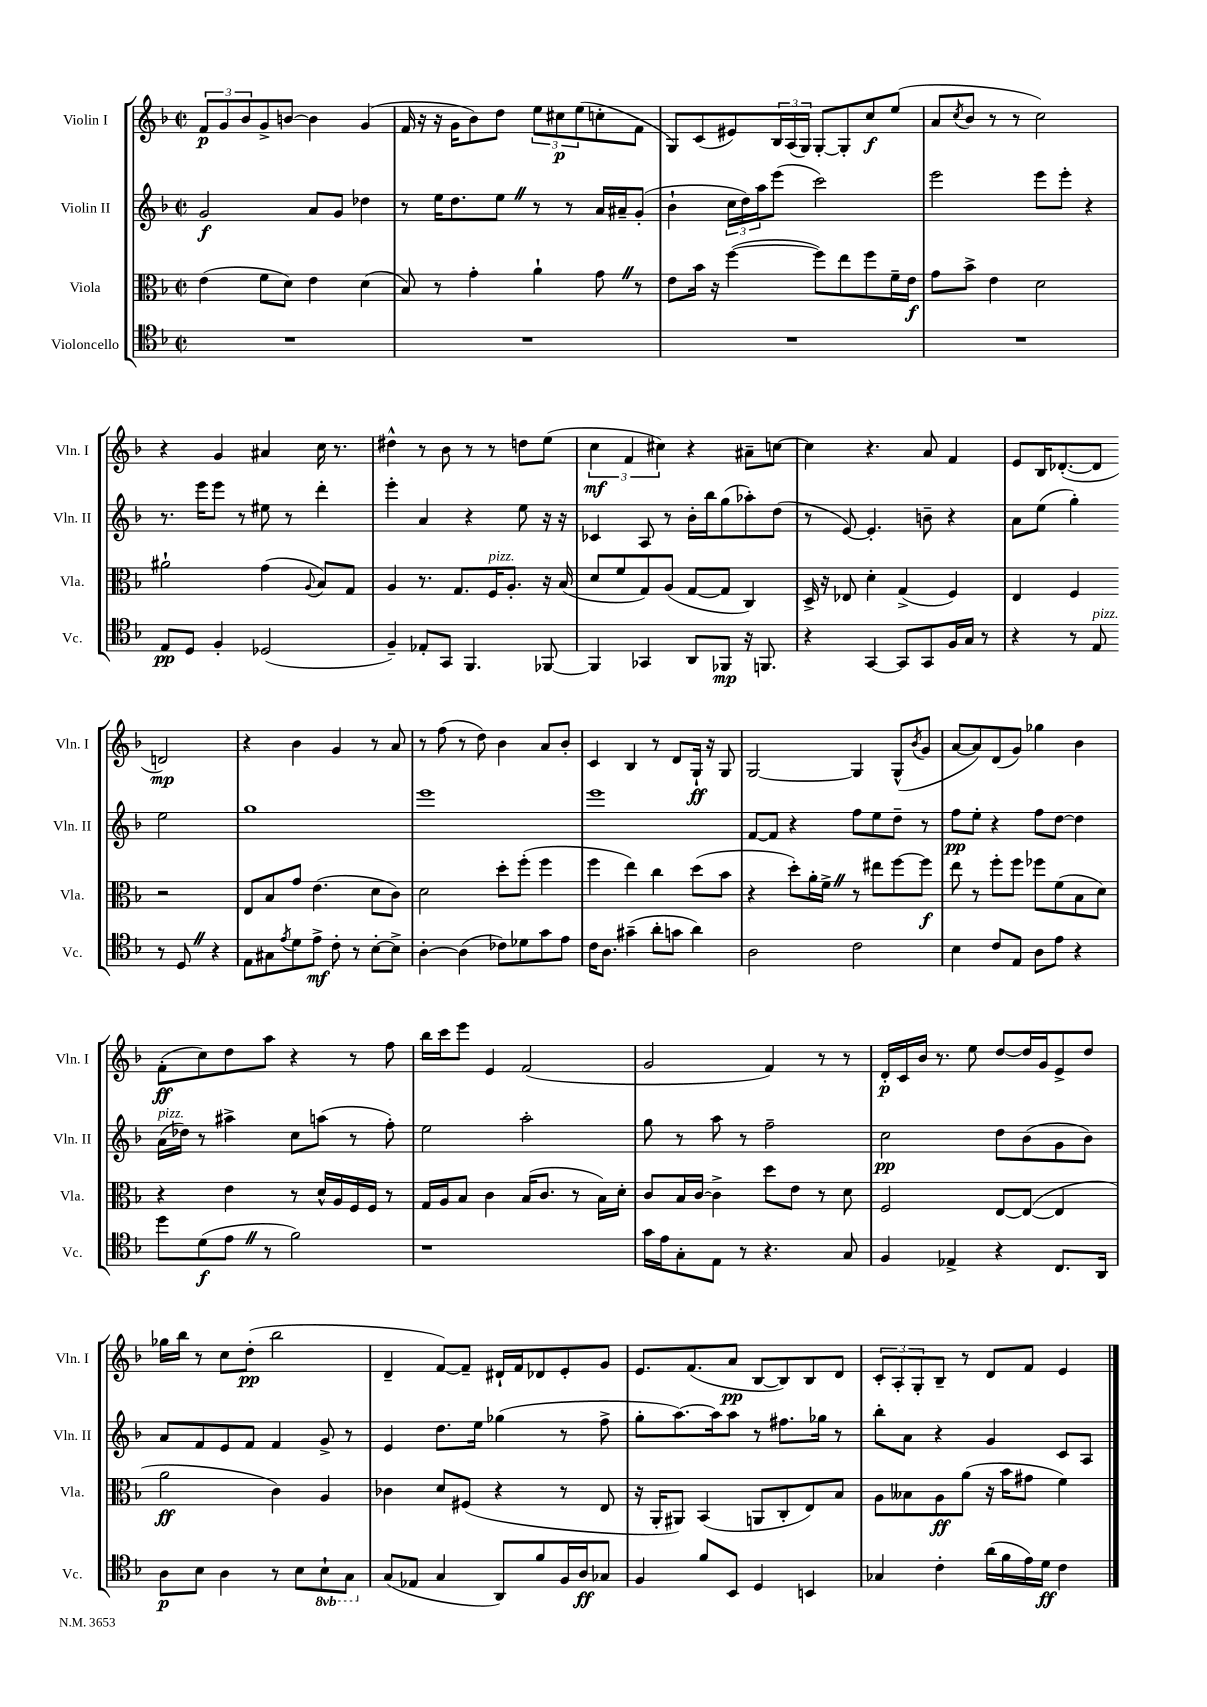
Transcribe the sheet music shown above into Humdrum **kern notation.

**kern	**dynam	**kern	**dynam	**kern	**dynam	**kern	**dynam
*part4	*part4	*part3	*part3	*part2	*part2	*part1	*part1
*staff4	*staff4	*staff3	*staff3	*staff2	*staff2	*staff1	*staff1
*I"Violoncello	*	*I"Viola	*	*I"Violin II	*	*I"Violin I	*
*I'Vc.	*	*I'Vla.	*	*I'Vln. II	*	*I'Vln. I	*
*clefC4	*	*clefC3	*	*clefG2	*	*clefG2	*
*k[b-]	*	*k[b-]	*	*k[b-]	*	*k[b-]	*
*M2/2	*	*M2/2	*	*M2/2	*	*M2/2	*
*met(c|)	*	*met(c|)	*	*met(c|)	*	*met(c|)	*
=1	=1	=1	=1	=1	=1	=1	=1
1r	.	(4e\	.	2g/	f	12f/L	p
.	.	.	.	.	.	12g/	.
.	.	.	.	.	.	12b-/	.
.	.	8f\L	.	.	.	8g^/	.
.	.	8d\J)	.	.	.	[8bn/J	.
.	.	4e\	.	8a/L	.	4b\]	.
.	.	.	.	8g/J	.	.	.
.	.	(4d\	.	4dd-X\	.	(4g/	.
=2	=2	=2	=2	=2	=2	=2	=2
1r	.	8B-/)	.	8r	.	16f/	.
.	.	.	.	.	.	16r	.
.	.	8r	.	16ee\KL	.	16r	.
.	.	.	.	8.dd\	.	16g\KL	.
.	.	4g'\	.	.	.	8b-\)	.
.	.	.	.	8eeZ\J	.	8dd\J	.
.	.	4a`\	.	8r	.	12ee\L	.
.	.	.	.	.	.	12cc#X\	p
.	.	.	.	8r	.	.	.
.	.	.	.	.	.	(12ee\	.
.	.	8gZ\	.	16a/LL	.	8ccn'\	.
.	.	.	.	16a#X~/J	.	.	.
.	.	8r	.	(8g'/J	.	8f\J	.
=3	=3	=3	=3	=3	=3	=3	=3
1r	.	8e\L	.	4b-`\	.	8G/L)	.
.	.	16b-\Jk	.	.	.	(8c/	.
.	.	16r	.	.	.	.	.
.	.	([4ff\	.	24cc\LL	.	8e#X/)	.
.	.	.	.	24dd\)	.	.	.
.	.	.	.	24aa\J	.	.	.
.	.	.	.	(8eee\J	.	24B-/L	.
.	.	.	.	.	.	(24A/	.
.	.	.	.	.	.	24G/JJ)	.
.	.	8ff\L])	.	2ccc\)	.	[8G'/L	.
.	.	8ee\	.	.	.	8G'/]	.
.	.	8ff\	.	.	.	8cc/	f
.	.	16f~\L	.	.	.	(8ee/J	.
.	.	16e\JJ	f	.	.	.	.
=4	=4	=4	=4	=4	=4	=4	=4
1r	.	8g\L	.	2eee\	.	8a/L	.
.	.	.	.	.	.	8qcc/	.
.	.	8b-^\J	.	.	.	8b-/J	.
.	.	4e\	.	.	.	8r	.
.	.	.	.	.	.	8r	.
.	.	2d\	.	8eee\L	.	2cc\)	.
.	.	.	.	8eee'\J	.	.	.
.	.	.	.	4r	.	.	.
!!LO:LB:g=z
=5	=5	=5	=5	=5	=5	=5	=5
8E/L	pp	2a#X`\	.	8.r	.	4r	.
8D/J	.	.	.	.	.	.	.
.	.	.	.	16eee\KL	.	.	.
4F'/	.	.	.	8eee\J	.	4g/	.
.	.	.	.	8r	.	.	.
(2D-X/	.	(4g\	.	8ee#X\	.	4a#X/	.
.	.	.	.	8r	.	.	.
.	.	8qqA/	.	.	.	.	.
.	.	8B-/L)	.	4ddd'\	.	16cc\	.
.	.	.	.	.	.	8.r	.
.	.	8G/J	.	.	.	.	.
=6	=6	=6	=6	=6	=6	=6	=6
4F~/)	.	4A/	.	4eee'\	.	4dd#X^^\	.
8E-X'/L	.	8.r	.	4a/	.	8r	.
8GG/J	.	.	.	.	.	8b-\	.
.	.	8.G/L	.	.	.	.	.
4.FF/	.	.	.	4r	.	8r	.
!	!	!LO:TX:a:i:t=pizz.	!	!	!	!	!
.	.	16F/K	.	.	.	8r	.
.	.	8.A'/J	.	.	.	.	.
.	.	.	.	8ee\	.	8ddn\L	.
[8FF-X/	.	16r	.	16r	.	(8ee\J	.
.	.	(16B-/	.	16r	.	.	.
=7	=7	=7	=7	=7	=7	=7	=7
4FF-/]	.	8d/L	.	4c-X/	.	6cc\	mf
.	.	8f/	.	.	.	.	.
.	.	.	.	.	.	6f/	.
4GG-X/	.	8G/)	.	8A/	.	.	.
.	.	.	.	.	.	6cc#X\)	.
.	.	(8A/J	.	8r	.	.	.
8AA/L	.	[8G/L	.	16b-'\LL	.	4r	.
.	.	.	.	16bb-\J	.	.	.
8FF-X/J	mp	8G/J]	.	(8gg\	.	.	.
16r	.	4C/)	.	8aa-X'\)	.	8a#X~\L	.
8.FFn/	.	.	.	.	.	.	.
.	.	.	.	(8dd\J	.	[8ccn\J	.
=8	=8	=8	=8	=8	=8	=8	=8
4r	.	16D^/	.	8r	.	4cc\]	.
.	.	16r	.	.	.	.	.
.	.	8E-X/	.	[8e/)	.	.	.
[4GG/	.	4d'\	.	4.e'/]	.	4.r	.
8GG/L]	.	(4G^/	.	.	.	.	.
8GG/	.	.	.	8bn~\	.	8a/	.
16F/L	.	4F/)	.	4r	.	4f/	.
16G/JJ	.	.	.	.	.	.	.
8r	.	.	.	.	.	.	.
=9	=9	=9	=9	=9	=9	=9	=9
4r	.	4E/	.	8a\L	.	8e/L	.
.	.	.	.	(8ee\J	.	16B-/K	.
.	.	.	.	.	.	([8.d-X'/	.
8r	.	4F/	.	4gg'\)	.	.	.
!LO:TX:a:i:t=pizz.	!	!	!	!	!	!	!
8E/	.	.	.	.	.	8d-/J]	.
8r	.	2r	.	2ee\	.	2dn/)	mp
8DZ/	.	.	.	.	.	.	.
4r	.	.	.	.	.	.	.
!!LO:LB:g=z
=10	=10	=10	=10	=10	=10	=10	=10
8E\L	.	8E/L	.	1gg	.	4r	.
8G#X\	.	8B-/	.	.	.	.	.
8qe/	.	.	.	.	.	.	.
8d\	.	8g/J	.	.	.	4b-\	.
8e^\J	mf	(4.e\	.	.	.	.	.
8c'\	.	.	.	.	.	4g/	.
8r	.	.	.	.	.	.	.
[8B-'\L	.	8d\L	.	.	.	8r	.
8B-^\J]	.	8c\J)	.	.	.	8a/	.
=11	=11	=11	=11	=11	=11	=11	=11
[4A'\	.	2d\	.	1eee	.	8r	.
.	.	.	.	.	.	(8ff\	.
(4A\]	.	.	.	.	.	8r	.
.	.	.	.	.	.	8dd\)	.
8c-X\L)	.	8dd'\L	.	.	.	4b-\	.
8d-X\	.	(8ff'\J	.	.	.	.	.
8g\	.	4ff\	.	.	.	8a/L	.
8e\J	.	.	.	.	.	8b-'/J	.
=12	=12	=12	=12	=12	=12	=12	=12
16c\KL	.	4ff\	.	1eee	.	4c/	.
8.A\J	.	.	.	.	.	.	.
(4g#X~\	.	4ee\)	.	.	.	4B-/	.
8a'\L	.	4cc\	.	.	.	8r	.
8gn\J	.	.	.	.	.	8d/L	.
4a\)	.	(8dd\L	.	.	.	16G`/Jk	ff
.	.	.	.	.	.	16r	.
.	.	8b-\J	.	.	.	8G/	.
=13	=13	=13	=13	=13	=13	=13	=13
2A\	.	4r	.	[8f/L	.	[2G/	.
.	.	.	.	8f/J]	.	.	.
.	.	8dd'\L)	.	4r	.	.	.
.	.	16a'\L	.	.	.	.	.
.	.	16f^Z\JJ	.	.	.	.	.
2c\	.	8r	.	8ff\L	.	4G/]	.
.	.	8ee#X\L	.	8ee\	.	.	.
.	.	[8ff\	.	8dd~\J	.	(8G^^/L	.
.	.	.	.	.	.	8qb-/	.
.	.	8ff\J]	f	8r	.	8g/J	.
=14	=14	=14	=14	=14	=14	=14	=14
4B-\	.	8ee\	.	8ff\L	pp	[8a/L	.
.	.	8r	.	8ee'\J	.	8a/])	.
8c/L	.	8ff'\L	.	4r	.	(8d/	.
8E/J	.	8ff\J	.	.	.	8g/J)	.
8A\L	.	8ff-X\L	.	8ff\L	.	4gg-X\	.
8e\J	.	(8f\	.	[8dd\J	.	.	.
4r	.	8B-\	.	4dd\]	.	4b-\	.
.	.	8d\J)	.	.	.	.	.
!!LO:LB:g=z
=15	=15	=15	=15	=15	=15	=15	=15
!	!	!	!	!LO:TX:a:i:t=pizz.	!	!	!
8dd\L	.	4r	.	(16a\LL	.	(8f'\L	ff
.	.	.	.	16dd-X\JJ)	.	.	.
(8d\	f	.	.	8r	.	8cc\)	.
8eZ\J	.	4e\	.	4aa#X^\	.	8dd\	.
8r	.	.	.	.	.	8aa\J	.
2f\)	.	8r	.	8cc\L	.	4r	.
.	.	16d^^/LL	.	(8aan\J	.	.	.
.	.	16A/	.	.	.	.	.
.	.	16F/	.	8r	.	8r	.
.	.	16F/JJ	.	.	.	.	.
.	.	8r	.	8ff'\)	.	8ff\	.
=16	=16	=16	=16	=16	=16	=16	=16
1r	.	16G/LL	.	2ee\	.	16bb-\LL	.
.	.	16A/J	.	.	.	16ccc\J	.
.	.	8B-/J	.	.	.	8eee\J	.
.	.	4c\	.	.	.	4e/	.
.	.	(16B-/KL	.	2aa'\	.	(2f/	.
.	.	8.c/J	.	.	.	.	.
.	.	8r	.	.	.	.	.
.	.	16B-\LL)	.	.	.	.	.
.	.	16d'\JJ	.	.	.	.	.
=17	=17	=17	=17	=17	=17	=17	=17
16g\LL	.	8c/L	.	8gg\	.	2g/	.
16e\J	.	.	.	.	.	.	.
8G'\	.	16B-/L	.	8r	.	.	.
.	.	[16c/JJ	.	.	.	.	.
8E\J	.	4c^\]	.	8aa\	.	.	.
8r	.	.	.	8r	.	.	.
4.r	.	8dd\L	.	2ff~\	.	4f/)	.
.	.	8e\J	.	.	.	.	.
.	.	8r	.	.	.	8r	.
8G/	.	8d\	.	.	.	8r	.
=18	=18	=18	=18	=18	=18	=18	=18
4F/	.	2F/	.	2cc\	pp	16d'/LL	p
.	.	.	.	.	.	16c/	.
.	.	.	.	.	.	16b-/JJ	.
.	.	.	.	.	.	8.r	.
4E-X^/	.	.	.	.	.	.	.
.	.	.	.	.	.	8ee\	.
4r	.	[8E/L	.	8dd\L	.	[8dd/L	.
.	.	(8E/J_	.	(8b-\	.	16dd/L]	.
.	.	.	.	.	.	16g/J	.
8.C/L	.	4E/]	.	8g\	.	8e^/	.
.	.	.	.	8b-\J)	.	8dd/J	.
16AA/Jk	.	.	.	.	.	.	.
!!LO:LB:g=z
=19	=19	=19	=19	=19	=19	=19	=19
8A\L	p	2a\	ff	8a/L	.	16gg-X\LL	.
.	.	.	.	.	.	16bb-\JJ	.
8B-\J	.	.	.	8f/	.	8r	.
4A\	.	.	.	8e/	.	8cc\L	.
.	.	.	.	8f/J	.	(8dd'\J	pp
8r	.	4c\)	.	4f/	.	2bb-\	.
8B-\L	.	.	.	.	.	.	.
*8ba	*	*	*	*	*	*	*
8BB-`\	.	4A/	.	8g^/	.	.	.
8GG\J	.	.	.	8r	.	.	.
=20	=20	=20	=20	=20	=20	=20	=20
*X8ba	*	*	*	*	*	*	*
(8G/L	.	4c-X\	.	4e/	.	4d~/	.
8E-X/J	.	.	.	.	.	.	.
4G/	.	8d/L	.	8.dd\L	.	[8f/L)	.
.	.	(8F#X/J	.	.	.	8f~/J]	.
.	.	.	.	16ee\Jk	.	.	.
8AA/L)	.	4r	.	(4gg-X\	.	16d#X`/LL	.
.	.	.	.	.	.	16f/J	.
8f/	.	.	.	.	.	8d-X/	.
16F/L	.	8r	.	8r	.	8e'/	.
16A/J	ff	.	.	.	.	.	.
8G-X/J	.	8E/	.	8ff^\	.	8g/J	.
=21	=21	=21	=21	=21	=21	=21	=21
4F/	.	16r	.	8gg'\L	.	8.e/L	.
.	.	16AA'/KL	.	.	.	.	.
.	.	8AA#X/J)	.	[8.aa\)	.	.	.
.	.	.	.	.	.	(8.f/	.
8f/L	.	(4BB-/	.	.	.	.	.
.	.	.	.	16aa\k]	.	.	.
8BB-/J	.	.	.	8aa\J	.	8a/J	pp
4D/	.	8AAn/L	.	8r	.	[8B-/L	.
.	.	8C'/	.	8.ff#X\L	.	8B-/])	.
4BBn/	.	8E/)	.	.	.	8B-/	.
.	.	.	.	16gg-X\Jk	.	.	.
.	.	8B-/J	.	8r	.	8d/J	.
=22	=22	=22	=22	=22	=22	=22	=22
4G-X/	.	8A\L	.	8bb-'\L	.	12c'/L	.
.	.	.	.	.	.	12A'/	.
.	.	8B--X\	.	8a\J	.	.	.
.	.	.	.	.	.	12G'/	.
4c'\	.	8A\	ff	4r	.	8B-~/J	.
.	.	(8a\J	.	.	.	8r	.
(16a\LL	.	16r	.	4g/	.	8d/L	.
16f\	.	16b-\KL	.	.	.	.	.
16e\)	.	8g#X\J	.	.	.	8f/J	.
16d\JJ	ff	.	.	.	.	.	.
4c\	.	4f\)	.	8c/L	.	4e/	.
.	.	.	.	8A/J	.	.	.
==	==	==	==	==	==	==	==
*-	*-	*-	*-	*-	*-	*-	*-
